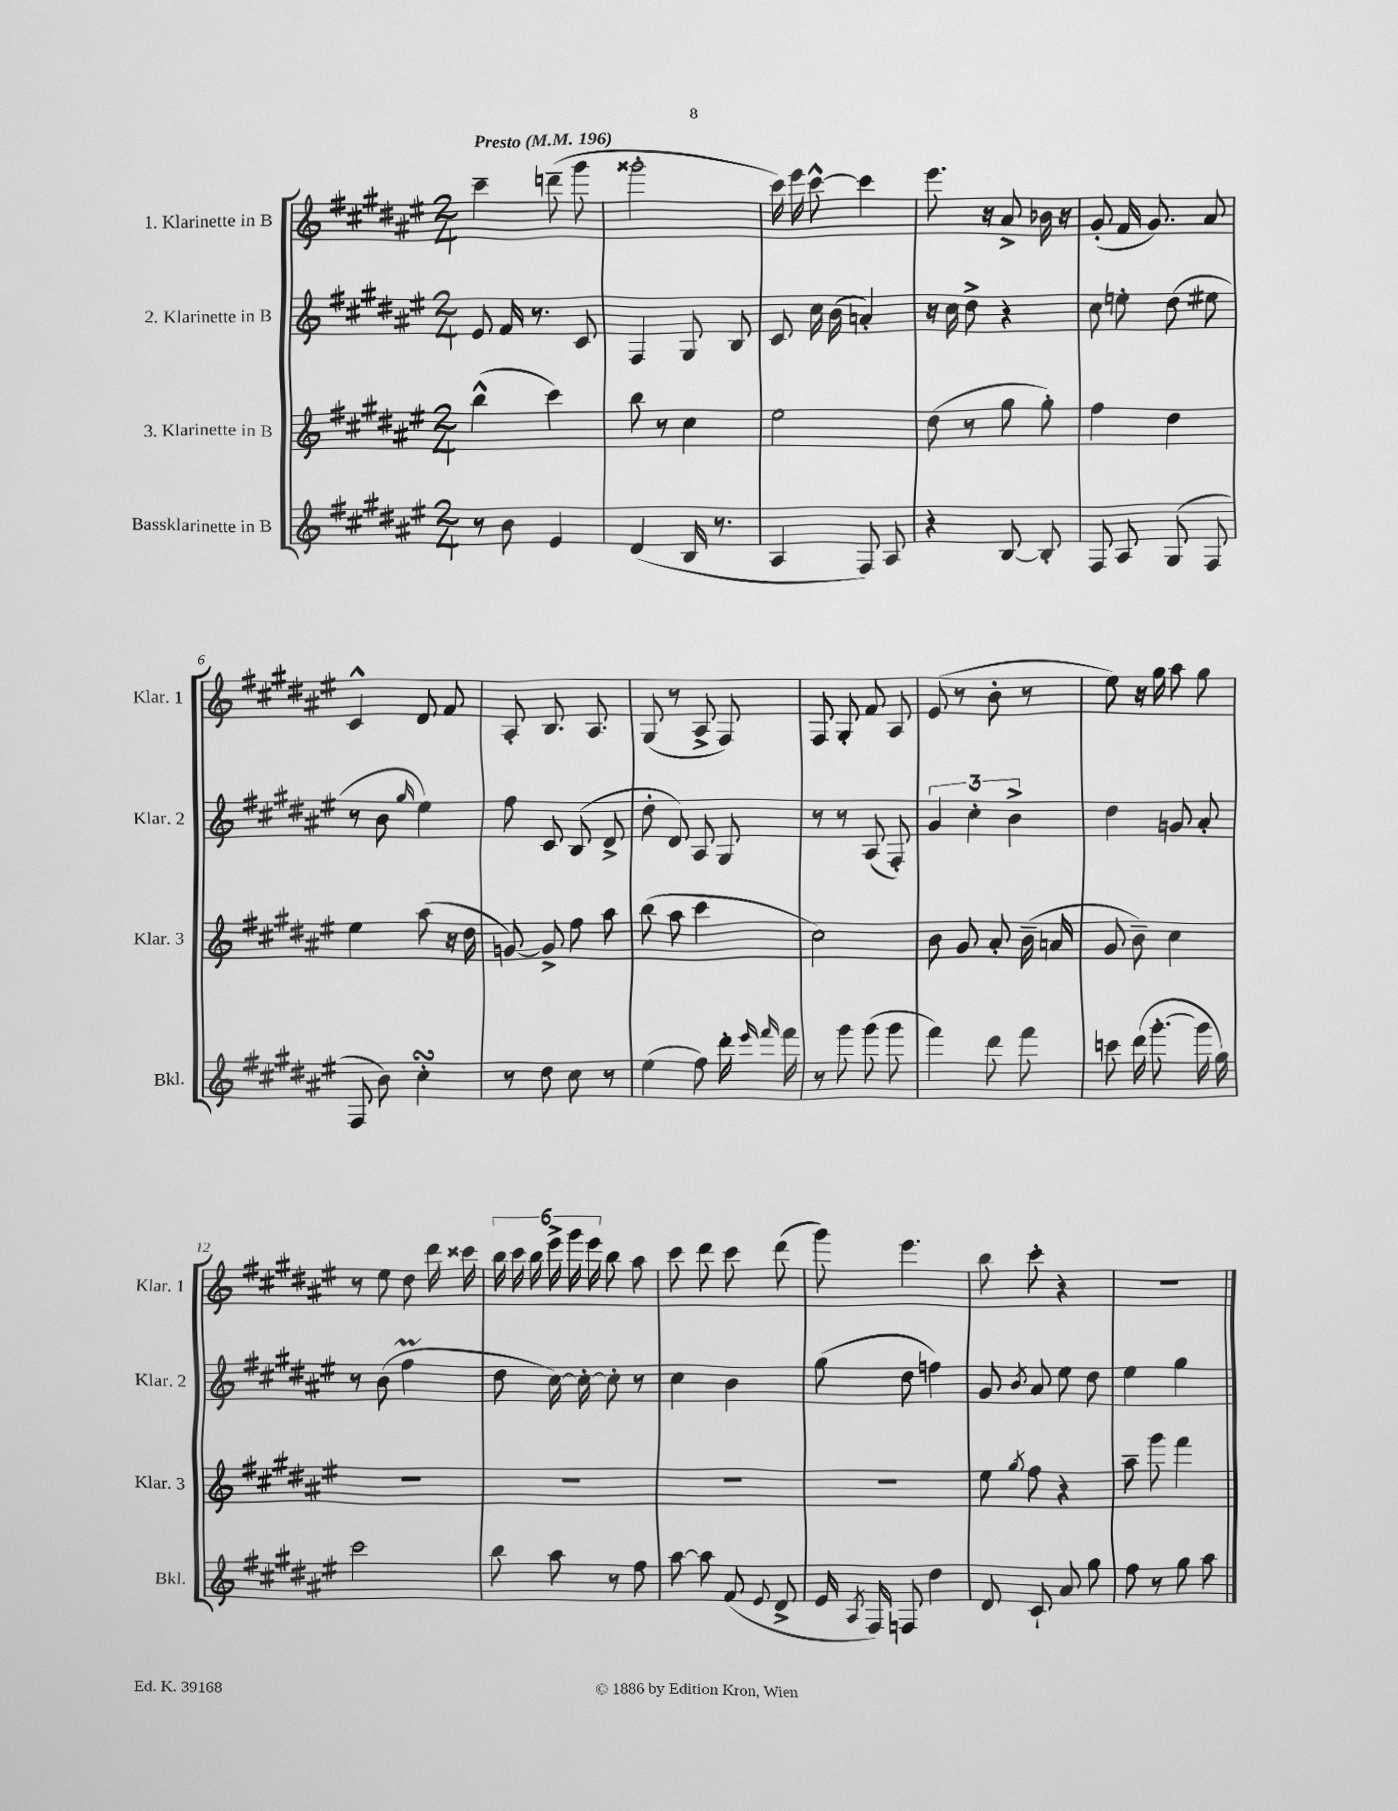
<<
\new StaffGroup <<
\new Staff = "s0" \with { instrumentName = "1. Klarinette in B" shortInstrumentName = "Klar. 1" } {
    \clef treble \key fis \major \numericTimeSignature \time 2/4 \tempo "Presto" 4 = 196
    \autoBeamOff cis'''4-- d'''8--( gis'''8 |
    gisis'''2-. |
    cis'''16) eis'''16 cis'''8~-^ cis'''4 |
    eis'''8. r16 ais'8-> bes'16 r16 |
    gis'8-.( fis'16 gis'8.) ais'8 |
    cis'4-^ dis'8 fis'8 |
    ais8-. b8. ais8. |
    gis8( r8 ais8-> fis8) |
    fis8 gis8-. fis'8 ais8 |
    eis'8( r8 b'8-. r8 |
    eis''8) r16 gis''16 ais''8 gis''8 |
    r8 eis''8 dis''8 dis'''16 cisis'''16 |
    \tuplet 6/4 { b''16 cis'''16 b''16 eis'''16-> gis'''16 eis'''16 } b''8 ais''8 |
    cis'''8 dis'''8 cis'''8 dis'''8( |
    gis'''8) eis'''4. |
    b''8 cis'''8-. r4 |
    r2 \bar "|." |
}
\new Staff = "s1" \with { instrumentName = "2. Klarinette in B" shortInstrumentName = "Klar. 2" } {
    \clef treble \key fis \major \numericTimeSignature \time 2/4
    \autoBeamOff eis'8 fis'16 r8. cis'8 |
    fis4 gis8 b8 |
    cis'8 cis''16 b'16( a'4-.) |
    r16 cis''16 dis''8-> r4 |
    cis''8 e''8-. dis''8( eis''8 |
    r8 b'8 \grace { gis''16 } eis''4) |
    fis''8 cis'8 b8( dis'8-> |
    dis''8-. dis'8) ais8 gis8 |
    r8 r8 ais8( fis8-.) |
    \tuplet 3/2 { gis'4 cis''4-. b'4-> } |
    dis''4 g'8 ais'8-. |
    r8 b'8( fis''4\prall |
    dis''8 cis''16~) cis''16~-. cis''8-. r8 |
    cis''4 b'4 |
    gis''8( dis''8 f''4) |
    gis'8 \acciaccatura { b'8 } ais'8 eis''8 dis''8 |
    eis''4 gis''4 \bar "|." |
}
\new Staff = "s2" \with { instrumentName = "3. Klarinette in B" shortInstrumentName = "Klar. 3" } {
    \clef treble \key fis \major \numericTimeSignature \time 2/4
    \autoBeamOff b''4-^( cis'''4) |
    b''8 r8 cis''4 |
    eis''2 |
    dis''8( r8 gis''8 gis''8-.) |
    fis''4 dis''4 |
    eis''4 ais''8( r16 dis''16 |
    g'8~) g'8-> fis''8 ais''8 |
    b''8( ais''8 cis'''4 |
    cis''2) |
    b'8 gis'8 ais'8-. b'16--( a'16 |
    gis'8 b'8--) cis''4 |
    R2 |
    R2 |
    R2 |
    R2 |
    eis''8 \acciaccatura { gis''8 } fis''8 r4 |
    ais''8-- gis'''8 fis'''4 \bar "|." |
}
\new Staff = "s3" \with { instrumentName = "Bassklarinette in B" shortInstrumentName = "Bkl." } {
    \clef treble \key fis \major \numericTimeSignature \time 2/4
    \autoBeamOff r8 b'8 eis'4 |
    dis'4( b16 r8. |
    ais4 fis8) ais8 |
    r4 b8~ b8-. |
    fis8 ais8 gis8( fis8 |
    fis8 b'8) cis''4-.\turn |
    r8 dis''8 cis''8 r8 |
    eis''4( fis''8) dis'''16-. \grace { eis'''16 fis'''16 } fis'''16 |
    r8 gis'''8 gis'''8( gis'''8 |
    fis'''4) dis'''8 fis'''8 |
    c'''8 dis'''16( gis'''8.~-. gis'''16 gis''16) |
    cis'''2 |
    b''8 ais''8 r8 fis''8 |
    ais''8~ ais''8 fis'8( \appoggiatura { eis'8 } dis'8-> |
    eis'16 \acciaccatura { ais8 } fis16) f8 dis''4 |
    dis'8 cis'8-! ais'8 gis''8 |
    fis''8 r8 gis''8 ais''8 \bar "|." |
}
>>
>>
